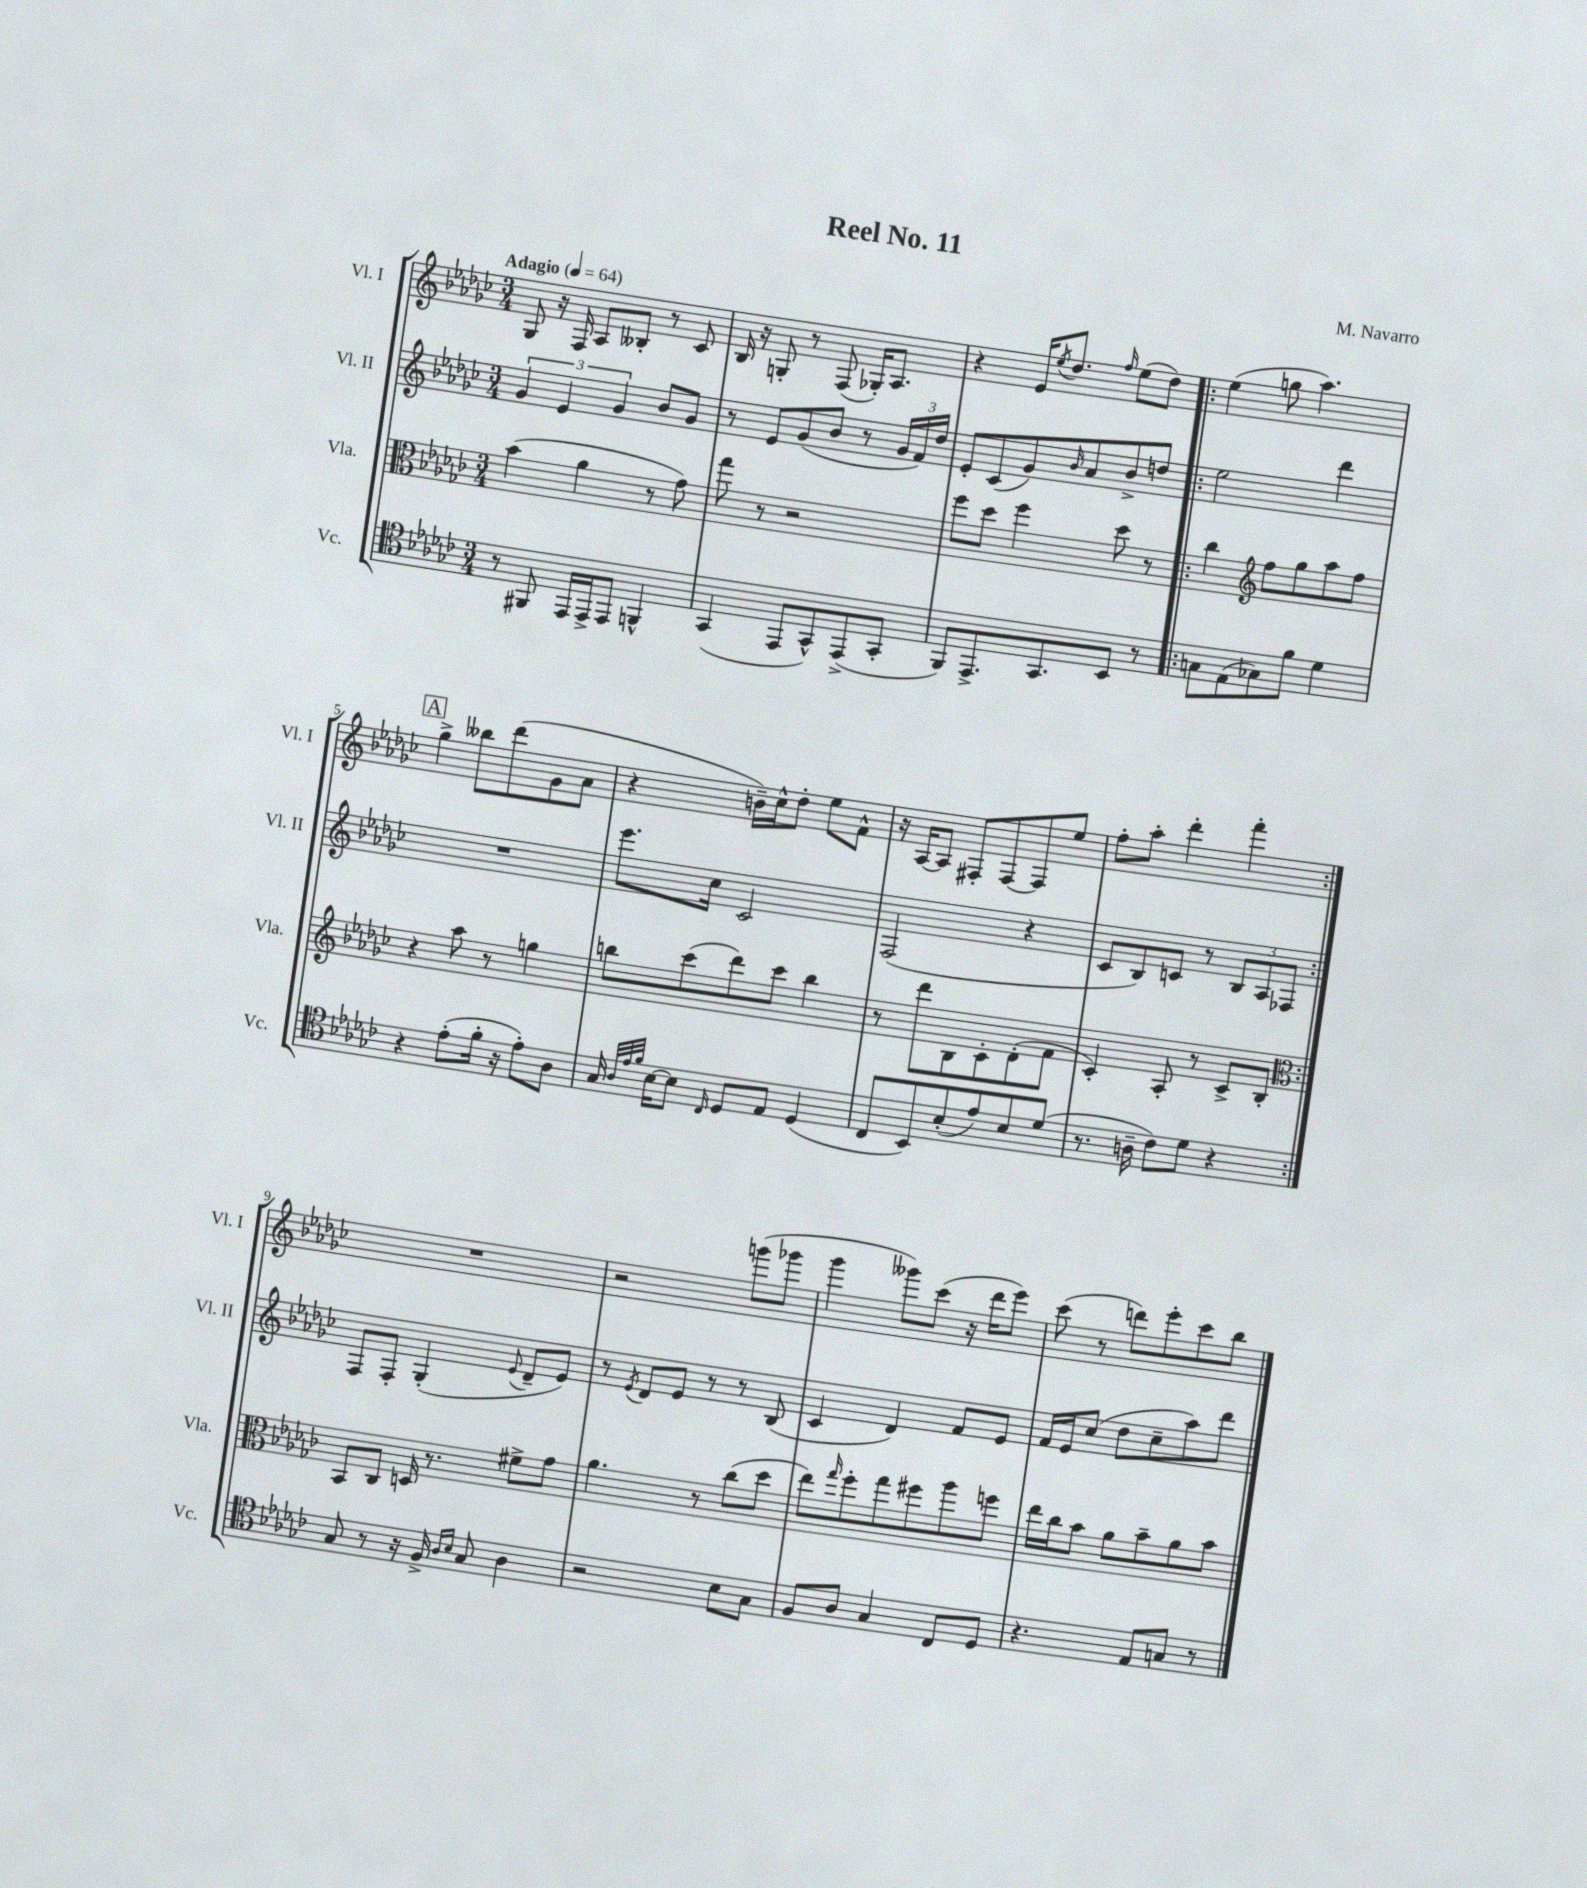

**kern	**kern	**kern	**kern
*staff4	*staff3	*staff2	*staff1
*clefC4	*clefC3	*clefG2	*clefG2
*k[b-e-a-d-g-c-]	*k[b-e-a-d-g-c-]	*k[b-e-a-d-g-c-]	*k[b-e-a-d-g-c-]
*M3/4	*M3/4	*M3/4	*M3/4
*MM64	*MM64	*MM64	*MM64
8r	(4b-	6g-	8G-
8FF#	.	.	16r
.	.	6e-	.
.	.	.	16F
16EE-	4a-	.	8A-
16EE-^	.	.	.
.	.	6g-	.
8EE-	.	.	8B--'
4FF^^	8r	8b-	8r
.	8g-)	8g-	8c-
=	=	=	=
(4GG-	8gg-	8r	16B-
.	.	.	16r
.	8r	8e-	8G'
8EE-	2r	(8g-	8r
8GG-^^)	.	8b-	(8F
(8EE-^	.	8r	16G-')
.	.	.	8.A-
8GG-'	.	24g-	.
.	.	24f)	.
.	.	24dd-	.
=	=	=	=
8FF)	8ff	8e-'	4r
8.EE-^	8dd-	(8c-	.
.	4ff	8g-)	16e-
.	.	.	8qee-
8.GG-	.	.	8.dd-
.	.	16qqb-	.
.	.	8a-	.
.	.	.	16qqff
8BB-	8dd-	8b-^	(8ee-
8r	8r	8dd	8dd-)
=!|:	=!|:	=!|:	=!|:
8G	4cc-	2ee-	(4ee-
(8E-	.	.	.
*	*clefG2	*	*
8G-)	8ff	.	8gg
8f	8gg-	.	4.aa-)
4d-	8aa-	4ddd-	.
.	8ff	.	.
=	=	=	=
4r	4r	2.r	4gg-^
(8e-'	8aa-	.	8bb--
16f'	8r	.	(8ddd-
16r	.	.	.
8e-')	4gg	.	8g-
8A-	.	.	8a-
=	=	=	=
16G-	8bb	8.eee-	4r
32qqA-	.	.	.
32qqe-	.	.	.
32qqf	.	.	.
[16B-	.	.	.
8B-]	(8ccc-	.	.
.	.	16cc-	.
16qqC-	.	.	.
8D-	8ddd-)	2c-	16b~)
.	.	.	16cc-^^
8E-	8ccc-	.	8dd-'
(4D-	4bb	.	8ee-
.	.	.	8f^^
=	=	=	=
8C-	8r	(2F	16r
.	.	.	[16A-
8BB-)	8ddd-	.	8A-]
(8B-'	8B-	.	8F#'
8e-)	8c-'	.	[8F#
8B-	(8d-'	4r	8F#]
(8d-	8f	.	8ee-
=	=	=	=
8.r	4c-')	8c-	8ff'
.	.	8B-)	8aa-'
16A~	.	.	.
8c-)	8A-'	8c	4ddd-'
8d-	8r	8r	.
4r	8c-^	12B-	4fff'
.	.	12A-	.
.	8B-'	.	.
.	.	12F-	.
=:|!	=:|!	=:|!	=:|!
*	*clefC3	*	*
8G-	8BB-	8F	2.r
8r	8C-	8F'	.
16r	16D	(4G-'	.
16F^	8.r	.	.
16qqA-	.	.	.
16qqB-	.	.	.
8G-	.	.	.
.	.	8qqe-	.
4A-	8f#^	8d-~	.
.	8g-	8e-)	.
=	=	=	=
2r	4.a-	8r	2r
.	.	8qe-	.
.	.	8d-	.
.	.	8e-	.
.	8r	8r	.
8B-	(8cc-	8r	(8ggg
8G-	8dd-	(8B-	8ggg-
=	=	=	=
8F	8ee-)	4c-	4ggg-
.	16qqgg-	.	.
8A-	8ff'	.	.
4G-	8gg-	4d-)	8ggg--)
.	8ff#	.	(8ccc-
8C-	8aa-	8f	16r
.	.	.	16ddd-
8D-	8ff	8e-	8eee-)
=	=	=	=
4.r	16ee-	16f	(8ccc-
.	16cc-	16e-	.
.	8b-	(8cc-	8r
.	8a-	8dd-	8ddd)
8E-	8b-~	8cc-~	8eee-'
8G	8a-	8aa-)	8ccc-
8r	8b-	8ddd-	8bb-
==	==	==	==
*-	*-	*-	*-
